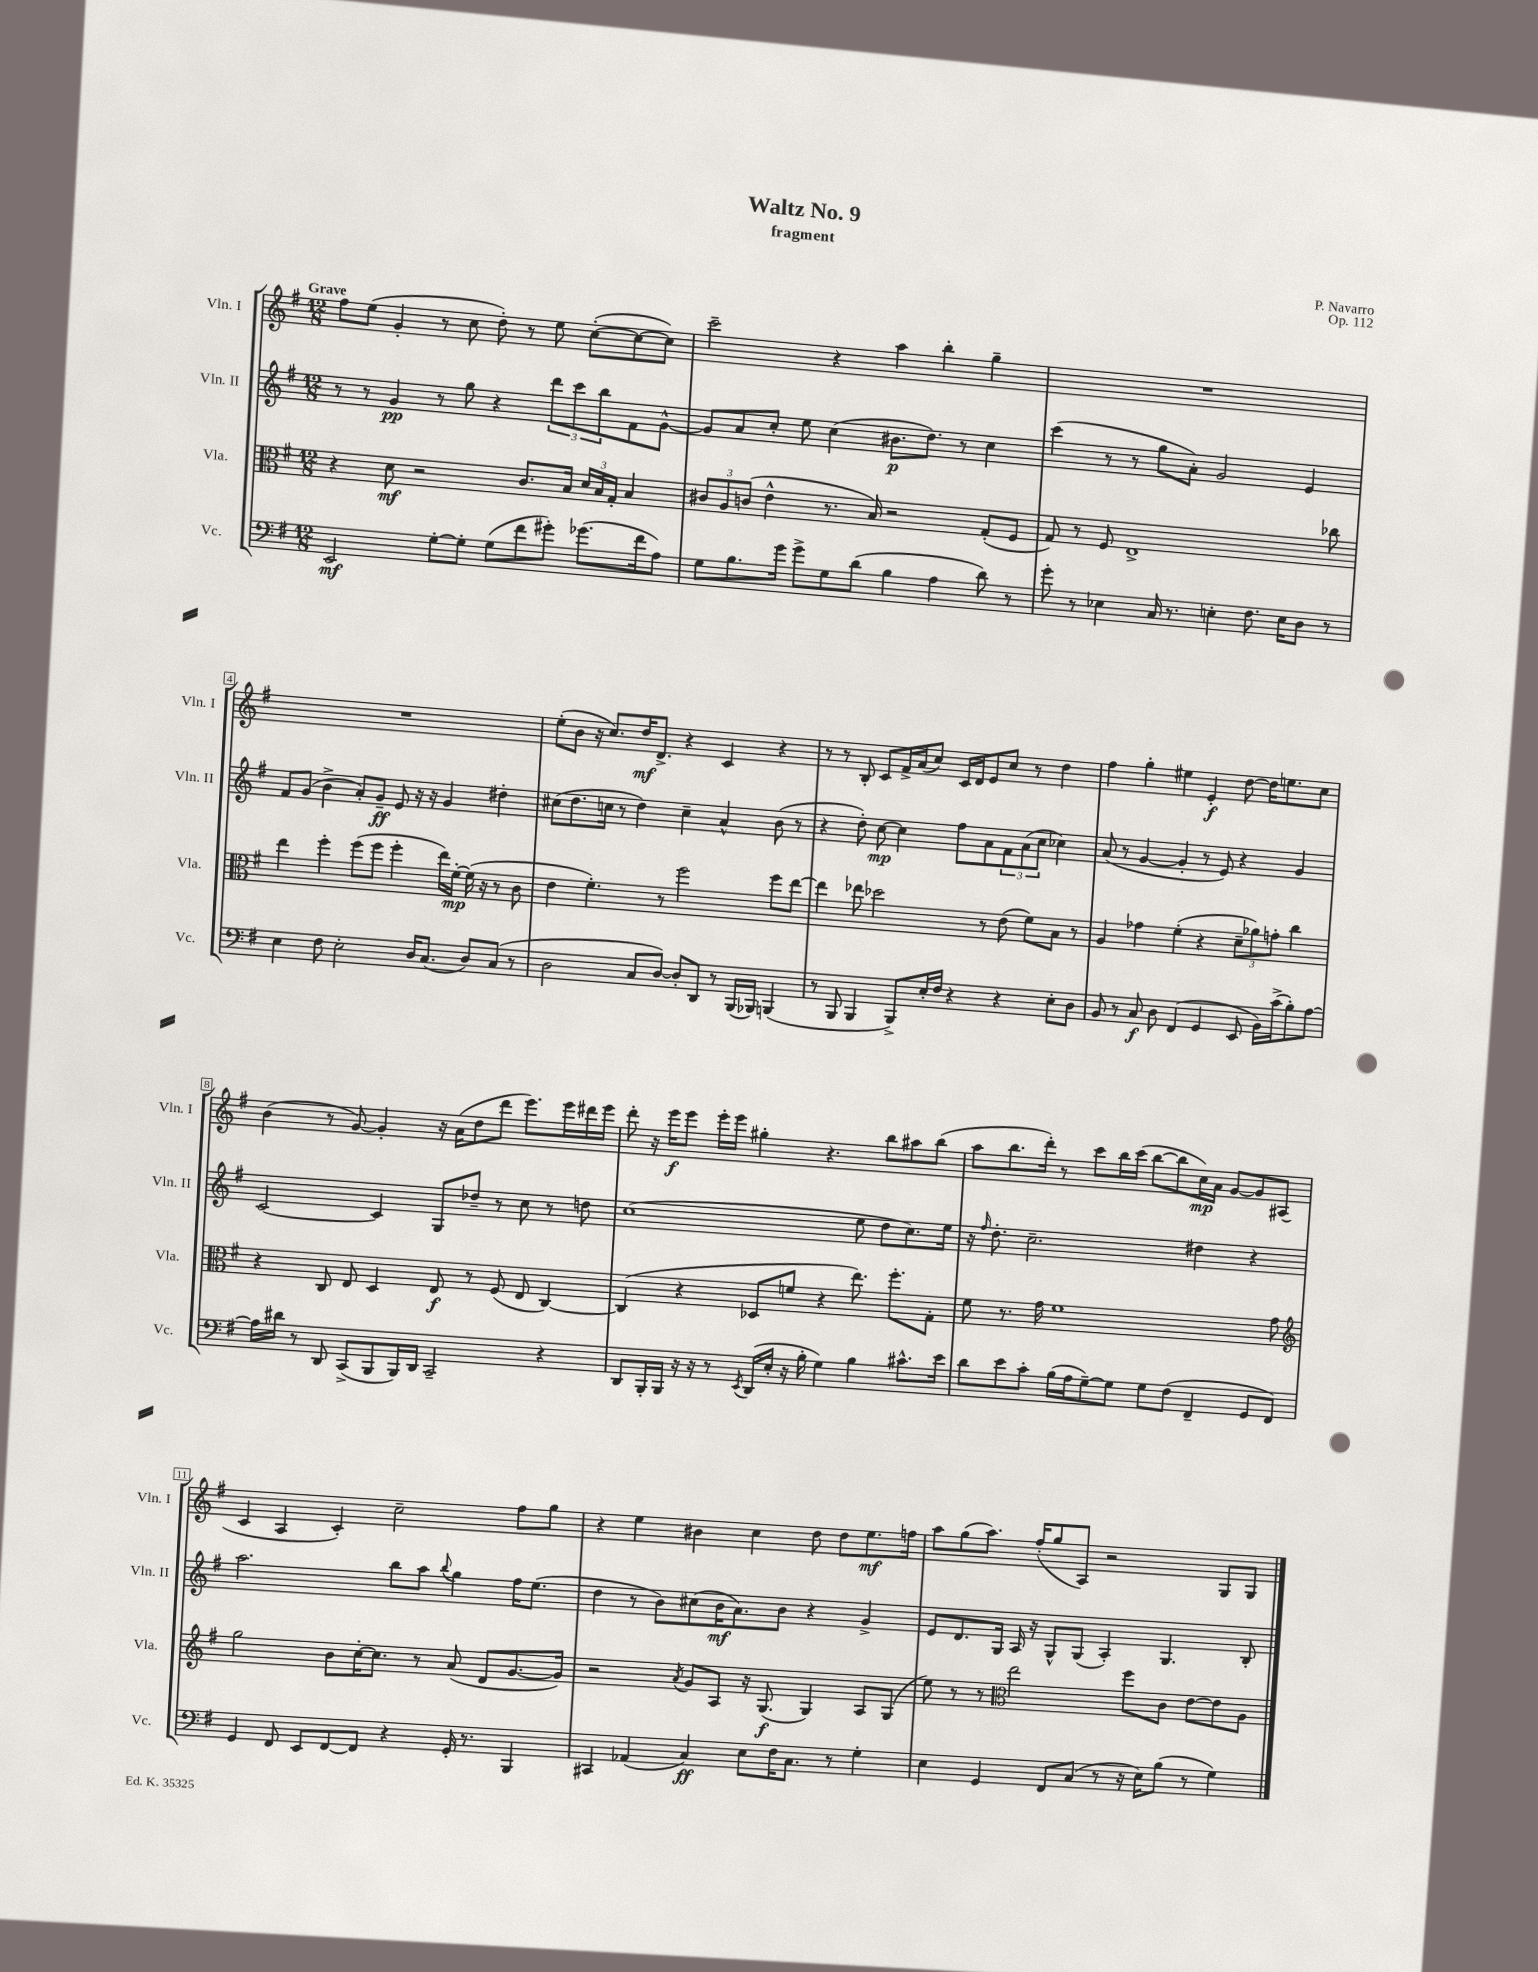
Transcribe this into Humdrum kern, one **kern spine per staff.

**kern	**dynam	**kern	**dynam	**kern	**dynam	**kern	**dynam
*part4	*part4	*part3	*part3	*part2	*part2	*part1	*part1
*staff4	*staff4	*staff3	*staff3	*staff2	*staff2	*staff1	*staff1
*I"Vc.	*	*I"Vla.	*	*I"Vln. II	*	*I"Vln. I	*
*I'Vc.	*	*I'Vla.	*	*I'Vln. II	*	*I'Vln. I	*
*clefF4	*	*clefC3	*	*clefG2	*	*clefG2	*
*k[f#]	*	*k[f#]	*	*k[f#]	*	*k[f#]	*
*M12/8	*	*M12/8	*	*M12/8	*	*M12/8	*
=1	=1	=1	=1	=1	=1	=1	=1
!	!	!	!	!	!	!LO:TX:a:B:t=Grave	!
2EE/	mf	4r	.	8r	.	8ff#\L	.
.	.	.	.	8r	.	(8ee\J	.
.	.	8d\	mf	4g/	pp	4g'/	.
.	.	2r	.	.	.	.	.
[8G'\L	.	.	.	8r	.	8r	.
8G'\J]	.	.	.	8gg\	.	8cc\	.
(8G\L	.	.	.	4r	.	8dd'\)	.
8f#\	.	8.c/L	.	.	.	8r	.
8g#X'\J)	.	.	.	12ddd\L	.	8ee\	.
.	.	16B/Jk	.	.	.	.	.
.	.	.	.	12ccc\	.	.	.
(8.g-X\L	.	24d/LL	.	.	.	([8cc'\L	.
.	.	24B/	.	12bb\	.	.	.
.	.	24G'/JJ	.	.	.	.	.
.	.	4B/	.	8f#\	.	8cc\_	.
16f#\k	.	.	.	.	.	.	.
8A\J)	.	.	.	[8g^^\J	.	8cc\J])	.
=2	=2	=2	=2	=2	=2	=2	=2
8G\L	.	12c#X/L	.	8g/L]	.	2ccc~\	.
.	.	12A/	.	.	.	.	.
8.B\	.	.	.	8a/	.	.	.
.	.	(12cn/J	.	.	.	.	.
.	.	4e^^\	.	8cc'/J	.	.	.
16g\Jk	.	.	.	.	.	.	.
8g^\L	.	.	.	8ee\	.	.	.
8G\	.	8.r	.	(4cc\	.	4r	.
(8d\J	.	.	.	.	.	.	.
.	.	16B/)	.	.	.	.	.
4B\	.	2r	.	8.b#X\L	p	4aa\	.
.	.	.	.	8.dd\J)	.	.	.
4A\	.	.	.	.	.	4bb'\	.
.	.	.	.	8r	.	.	.
8d\)	.	(8G'/L	.	4cc\	.	4gg~\	.
8r	.	8F#/J	.	.	.	.	.
=3	=3	=3	=3	=3	=3	=3	=3
8g'\	.	8G/)	.	(4ccc\	.	1.r	.
8r	.	8r	.	.	.	.	.
4E-X\	.	8F#/	.	8r	.	.	.
.	.	1E^	.	8r	.	.	.
16C/	.	.	.	8gg\L	.	.	.
8.r	.	.	.	.	.	.	.
.	.	.	.	8a'\J)	.	.	.
4En'\	.	.	.	2g/	.	.	.
8.F#\	.	.	.	.	.	.	.
16E\KL	.	.	.	.	.	.	.
8D\J	.	.	.	4e/	.	.	.
8r	.	8cc-X\	.	.	.	.	.
!!LO:LB:g=z
=4	=4	=4	=4	=4	=4	=4	=4
4E\	.	4ee\	.	8f#/L	.	1.r	.
.	.	.	.	(8g/J	.	.	.
8F#\	.	4ff#'\	.	4b^\	.	.	.
2E'\	.	.	.	.	.	.	.
.	.	(8ff#\L	.	8a'/L)	.	.	.
.	.	8ff#\J	.	8g~/J	ff	.	.
.	.	4ff#'\	.	8e/	.	.	.
16D/KL	.	.	.	16r	.	.	.
(8.C/J	.	.	.	16r	.	.	.
.	.	16ee\LL)	.	4g/	.	.	.
.	.	[16f#'\JJ	mp	.	.	.	.
8D/L)	.	(16f#\]	.	.	.	.	.
.	.	16r	.	.	.	.	.
(8C/J	.	8r	.	4dd#X'\	.	.	.
8r	.	8c\	.	.	.	.	.
=5	=5	=5	=5	=5	=5	=5	=5
2D\	.	4e\	.	(8cc#X\L	.	(8ee'\L	.
.	.	.	.	8.dd\	.	8b\J	.
.	.	4.f#'\)	.	.	.	16r	.
.	.	.	.	16ccn\Jk	.	8.cc/L)	.
.	.	.	.	8r	.	.	.
8C/L	.	.	.	4dd\)	.	16dd/K	mf
.	.	.	.	.	.	8.d^/J	.
[8D/J)	.	8r	.	.	.	.	.
8D'/L]	.	2ff#\	.	4cc~\	.	4r	.
8DD/J	.	.	.	.	.	.	.
8r	.	.	.	4a^^/	.	4c/	.
(16BBB/LL	.	.	.	.	.	.	.
16BBB-X/JJ)	.	.	.	.	.	.	.
(4BBBn/	.	8ff#\L	.	(8b\	.	4r	.
.	.	[8ee\J	.	8r	.	.	.
=6	=6	=6	=6	=6	=6	=6	=6
8r	.	4ee\]	.	4r	.	8r	.
8BBB/	.	.	.	.	.	8r	.
4BBB/	.	8ee-X\	.	8dd'\)	.	8B'/	.
.	.	2dd-X\	.	[8cc\	mp	8c/L	.
8BBB^/L)	.	.	.	4cc\]	.	16f#^/L	.
.	.	.	.	.	.	(16a/J	.
16E'/L	.	.	.	.	.	8cc/J)	.
16F#/JJ	.	.	.	.	.	.	.
4r	.	.	.	8ff#\L	.	16c/LL	.
.	.	.	.	.	.	16d/J	.
.	.	8r	.	8a\	.	8e/	.
4r	.	(8e\	.	12f#\	.	8cc/J	.
.	.	.	.	(12a\	.	.	.
.	.	8f#\L)	.	.	.	8r	.
.	.	.	.	12cc\J	.	.	.
8E'\L	.	8B\J	.	4cc-X\)	.	4dd\	.
8D\J	.	8r	.	.	.	.	.
=7	=7	=7	=7	=7	=7	=7	=7
8BB/	.	4A/	.	(8a/	.	4ff#\	.
8r	.	.	.	8r	.	.	.
8C/	f	4g-X\	.	[4g/	.	4gg'\	.
8D\	.	.	.	.	.	.	.
(4FF#/	.	(4f#'\	.	4g'/]	.	4ee#X\	.
4GG/	.	4r	.	8r	.	4e'/	f
.	.	.	.	8e/)	.	.	.
8EE/	.	12d~\L	.	4r	.	[8dd\	.
.	.	12a-X\)	.	.	.	.	.
16BB\LL)	.	.	.	.	.	16dd\KL]	.
.	.	12gn'\J	.	.	.	.	.
(16c^\J	.	.	.	.	.	8.een\	.
8B'\)	.	4cc\	.	4g/	.	.	.
[8A\J	.	.	.	.	.	8cc\J	.
!!LO:LB:g=z
=8	=8	=8	=8	=8	=8	=8	=8
16A\LL]	.	4r	.	[2c/	.	(4b\	.
16d#X\JJ	.	.	.	.	.	.	.
8r	.	.	.	.	.	.	.
8DD/	.	8C/	.	.	.	8r	.
(8CC^/L	.	8E/	.	.	.	[8g/)	.
8BBB/	.	4D/	.	4c/]	.	4g'/]	.
16BBB/L)	.	.	.	.	.	.	.
16DD/JJ	.	.	.	.	.	.	.
2CC~/	.	8E/	f	8G/L	.	16r	.
.	.	.	.	.	.	(16a\KL	.
.	.	8r	.	8dd-X~/J	.	8dd\	.
.	.	(8F#/	.	8r	.	8ddd\J	.
.	.	8E/	.	8cc\	.	8.eee\L)	.
4r	.	[4C/)	.	8r	.	.	.
.	.	.	.	.	.	16eee\L	.
.	.	.	.	8ddn\	.	16ddd#X\	.
.	.	.	.	.	.	16eee\JJ	.
=9	=9	=9	=9	=9	=9	=9	=9
8DD/L	.	(4C/]	.	(1cc	.	8ddd'\	.
16BBB'/L	.	.	.	.	.	16r	.
16BBB/JJ	.	.	.	.	.	16eee\KL	f
16r	.	4r	.	.	.	8eee\J	.
16r	.	.	.	.	.	.	.
8r	.	.	.	.	.	16eee'\LL	.
.	.	.	.	.	.	16eee\JJ	.
8qEE/	.	.	.	.	.	.	.
(16DD/LL	.	8D-X/L	.	.	.	4gg#X'\	.
16E'/JJ	.	.	.	.	.	.	.
16r	.	8fn/J	.	.	.	.	.
16B'\	.	.	.	.	.	.	.
4G\)	.	4r	.	.	.	4.r	.
4B\	.	8.ee\)	.	8ee\	.	.	.
.	.	.	.	8dd\L	.	8bb\L	.
.	.	8.ff#'\L	.	.	.	.	.
8.c#X^^\L	.	.	.	8.cc\)	.	8aa#X\	.
.	.	8G'\J	.	.	.	(8bb\J	.
16e\Jk	.	.	.	16ee\Jk	.	.	.
=10	=10	=10	=10	=10	=10	=10	=10
8d\L	.	8f#\	.	16r	.	8aa\L	.
.	.	.	.	16qqff#/	.	.	.
.	.	.	.	8.dd'\	.	.	.
8e\	.	8.r	.	.	.	8.bb\	.
8c'\J	.	.	.	2.cc~\	.	.	.
.	.	16g\	.	.	.	16ddd'\Jk)	.
(16B\LL	.	1f#	.	.	.	8r	.
16A\J	.	.	.	.	.	.	.
[8G~\)	.	.	.	.	.	8ccc\L	.
8G\J]	.	.	.	.	.	16bb\L	.
.	.	.	.	.	.	(16ccc\JJ	.
8G\L	.	.	.	.	.	[8bb\L	.
(8F#\J	.	.	.	.	.	8bb\]	.
4FF#~/	.	.	.	4dd#X\	.	16cc\L)	mp
.	.	.	.	.	.	16a\JJ	.
.	.	.	.	.	.	[8g/L	.
8GG/L	.	.	.	4r	.	8g/]	.
8FF#/J)	.	8g\	.	.	.	(8A#X/J	.
!!LO:LB:g=z
=11	=11	=11	=11	=11	=11	=11	=11
*	*	*clefG2	*	*	*	*	*
4GG/	.	2gg\	.	2.aa\	.	4c/	.
8FF#/	.	.	.	.	.	4A/	.
8EE/L	.	.	.	.	.	.	.
[8FF#/	.	8b\L	.	.	.	4c'/)	.
8FF#/J]	.	[16cc'\K	.	.	.	.	.
.	.	8.cc\J]	.	.	.	.	.
4r	.	.	.	8bb\L	.	2cc~\	.
.	.	8r	.	8aa\J	.	.	.
.	.	.	.	8qqbb/	.	.	.
16GG'/	.	(8a/	.	4gg\	.	.	.
8.r	.	.	.	.	.	.	.
.	.	8d/L	.	.	.	.	.
4BBB/	.	[8.g/	.	16ff#\KL	.	8ff#\L	.
.	.	.	.	(8.ee\J	.	.	.
.	.	.	.	.	.	8gg\J	.
.	.	16g/Jk])	.	.	.	.	.
=12	=12	=12	=12	=12	=12	=12	=12
4CC#X/	.	2r	.	4dd\	.	4r	.
(4AA-X/	.	.	.	8r	.	4ee\	.
.	.	.	.	8b\L)	.	.	.
.	.	8qa/	.	.	.	.	.
4C/)	ff	8g/L	.	(8cc#X\	.	4b#X\	.
.	.	8A/J	.	16b\K	mf	.	.
.	.	.	.	8.a\)	.	.	.
8E\L	.	16r	.	.	.	4cc\	.
.	.	(8.G/	f	.	.	.	.
16F#\K	.	.	.	8b\J	.	.	.
8.C\J	.	.	.	.	.	.	.
.	.	4G/)	.	4r	.	8dd\	.
8r	.	.	.	.	.	8dd\L	.
4G'\	.	8A/L	.	4g^/	.	8.ee\	mf
.	.	(8G/J	.	.	.	.	.
.	.	.	.	.	.	16ffn\Jk	.
=13	=13	=13	=13	=13	=13	=13	=13
4E\	.	8ee\)	.	8e/L	.	8aa\L	.
.	.	8r	.	8.d/	.	(8gg\	.
4GG/	.	8r	.	.	.	8.aa\J)	.
.	.	.	.	16G/Jk	.	.	.
*	*	*clefC3	*	*	*	*	*
.	.	2ee\	.	16A/	.	.	.
.	.	.	.	16r	.	(16ff#'/KL	.
8FF#/L	.	.	.	8G^^/L	.	8gg/	.
(8C/J	.	.	.	(8G/J	.	8A/J)	.
8r	.	.	.	4A'/)	.	2r	.
16r	.	8ff#\L	.	.	.	.	.
16E\KL)	.	.	.	.	.	.	.
(8B\J	.	8c\J	.	4.G/	.	.	.
8r	.	[8e\L	.	.	.	.	.
4G\)	.	8e\]	.	.	.	8G/L	.
.	.	8A\J	.	8B'/	.	8G/J	.
==	==	==	==	==	==	==	==
*-	*-	*-	*-	*-	*-	*-	*-
